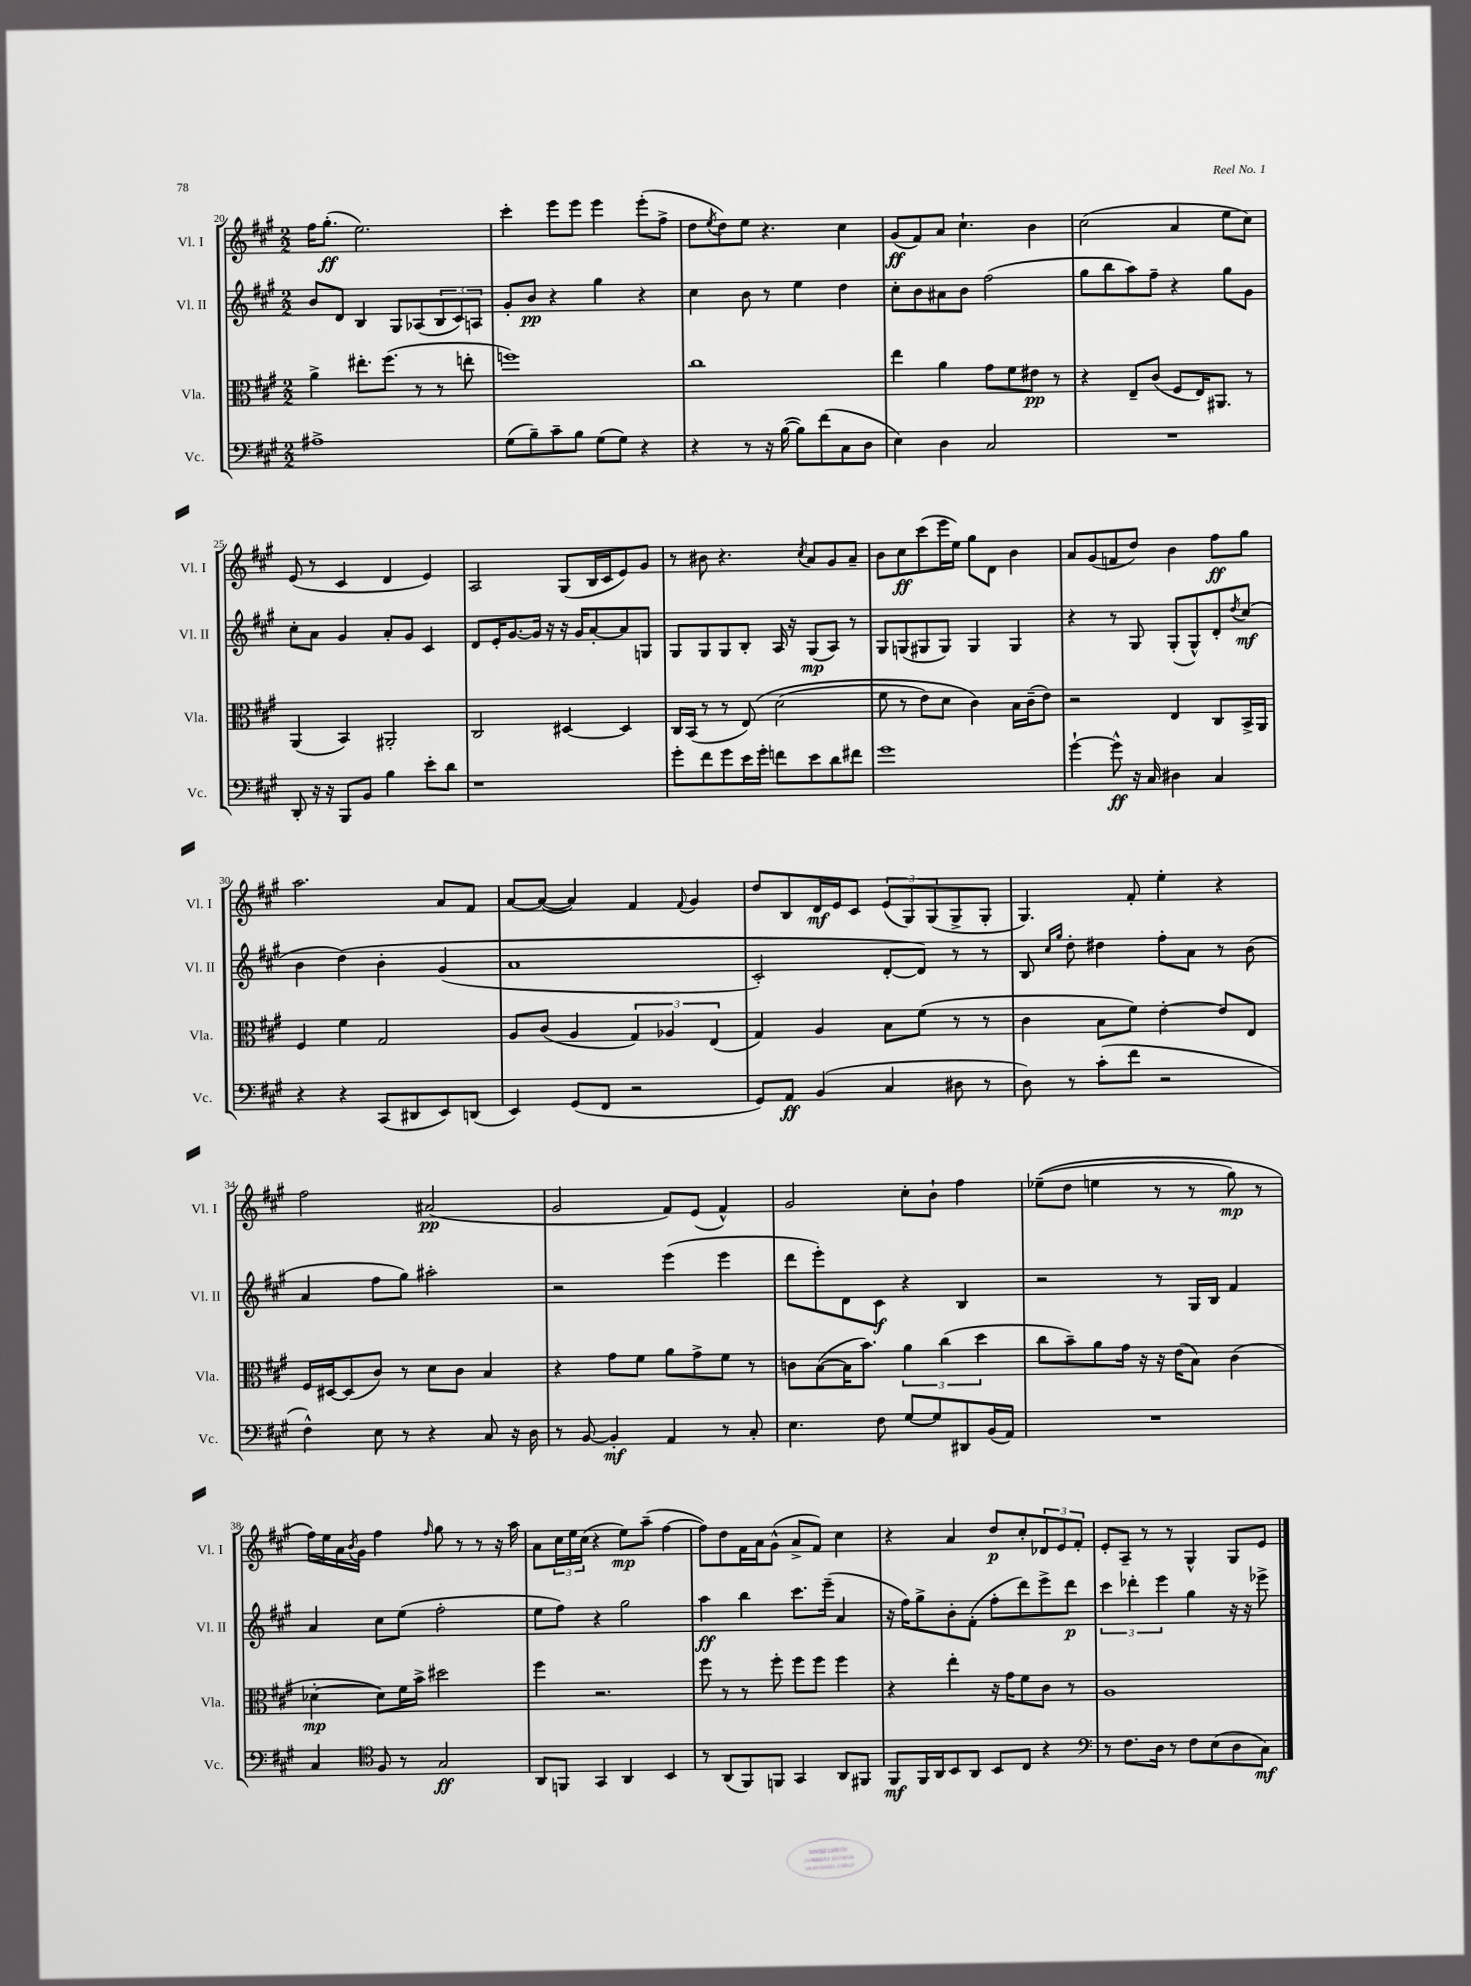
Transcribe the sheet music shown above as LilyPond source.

<<
\new StaffGroup <<
\new Staff = "s0" \with { instrumentName = "Vl. I" shortInstrumentName = "Vl. I" } {
    \clef treble \key a \major \numericTimeSignature \time 2/2
    fis''16 gis''8.-.\ff( e''2.) |
    cis'''4-. e'''8 e'''8 e'''4 e'''8-.( fis''8-> |
    d''8 \acciaccatura { e''8 } d''8) e''8 r4. cis''4 |
    gis'8\ff( fis'8) a'8 cis''4.-! b'4 |
    cis''2( a'4 e''8 cis''8) |
    e'8( r8 cis'4 d'4 e'4) |
    a2 gis8( b16 cis'16 e'8) gis'8 |
    r8 bis'8 r4. \acciaccatura { cis''8 } a'8 gis'8 a'8-- |
    b'8 cis''8\ff cis'''8( e'''16 e''16) gis''8 d'8 b'4 |
    a'8 gis'8( f'8 d''8) b'4 fis''8\ff gis''8 |
    a''2. a'8 fis'8 |
    a'8~ a'8~( a'4) fis'4 \appoggiatura { fis'8 } gis'4 |
    d''8 b8 d'16\mf e'16 cis'8 \tuplet 3/2 { e'8( gis8) gis8( } gis8-> gis8-. |
    gis4.) fis'8-. e''4-. r4 |
    fis''2 ais'2\pp( |
    gis'2 fis'8) e'8( fis'4-^) |
    gis'2 cis''8-. b'8-! fis''4 |
    ees''8--(\( d''8 e''4 r8 r8 gis''8\mp) r8 |
    fis''16\) e''16 a'16 \acciaccatura { b'8 } gis'16 fis''4 \grace { fis''16 } gis''8 r8 r8 r16 a''16 |
    a'8 \tuplet 3/2 { cis''16 e''16 cis''16( } r4 e''8\mp) a''8--( fis''4~ |
    fis''8) d''8 fis'16 a'16 gis'8-^( a'8-> fis'8) cis''4 |
    r4 a'4 d''8\p cis''8-. \tuplet 3/2 { des'8 e'8 fis'8-. } |
    e'8-. a8-- r8 r8 gis4-^ gis8 e'8 \bar "|." |
}
\new Staff = "s1" \with { instrumentName = "Vl. II" shortInstrumentName = "Vl. II" } {
    \clef treble \key a \major \numericTimeSignature \time 2/2
    b'8 d'8 b4 gis8 aes8( \tuplet 3/2 { b8 cis'8) a8 } |
    gis'8-. b'8\pp r4 gis''4 r4 |
    cis''4 b'8 r8 e''4 d''4 |
    cis''8-. b'8 ais'8 b'8 fis''2( |
    gis''8 b''8 a''8) fis''8-- r4 gis''8 gis'8 |
    cis''8-. a'8 gis'4 a'8-. gis'8 cis'4 |
    d'8 e'16-. gis'8.~ gis'16 r16 r16 gis'16 a'8~-. a'8 g8 |
    gis8 gis8 gis8 b8-. a16 r16 gis8\mp( a8) r8 |
    gis8 g8( gis8 gis8) gis4 gis4 |
    r4 r8 gis8 gis8-.( gis8-^) d'8-. \acciaccatura { d''8 } cis''8\mf( |
    b'4 d''4)\( b'4-. gis'4( |
    a'1 |
    cis'2-.) d'8~-. d'8\) r8 r8 |
    b8 \grace { cis''16 gis''16 } d''8-. dis''4 fis''8-. a'8 r8 b'8( |
    a'4 fis''8 gis''8) ais''2-. |
    r2 e'''4( e'''4 |
    d'''8 e'''8-.) d'8 cis'8\f r4 b4 |
    r2 r8 gis16 b16 fis'4 |
    a'4 cis''8 e''8( fis''2-. |
    e''8 fis''8) r4 gis''2 |
    a''4\ff b''4 cis'''8. e'''16--( a'4 |
    r16 fis''16) gis''8-> b'8-. fis'8-.( fis''8-. d'''8) e'''8-> d'''8\p |
    \tuplet 3/2 { cis'''4 des'''4-. e'''4 } gis''4 r16 r16 ees'''8-> \bar "|." |
}
\new Staff = "s2" \with { instrumentName = "Vla." shortInstrumentName = "Vla." } {
    \clef alto \key a \major \numericTimeSignature \time 2/2
    a'4-> eis''8.-. fis''8.( r8 r8 e''8-. |
    f''1) |
    cis''1 |
    e''4 a'4 gis'8 fis'8 eis'8\pp r8 |
    r4 e8-- cis'8( fis8 e16) ais,8. r8 |
    a,4( b,4) ais,2-. |
    cis2 dis4~ dis4 |
    cis16 b,16( r8 r8 e8)\( d'2( |
    fis'8 r8 e'8) d'8 cis'4\) b16 cis'16--( e'8) |
    r2 e4 cis8 b,16-> a,16 |
    fis4 fis'4 gis2 |
    a8 cis'8( a4 \tuplet 3/2 { gis4) aes4 e4( } |
    gis4) a4 b8 fis'8( r8 r8 |
    cis'4 b8 fis'8) e'4~-. e'8 e8 |
    fis16 dis16~ dis8( cis'8) r8 d'8 cis'8 b4 |
    r4 gis'8 fis'8 a'8 gis'8-> fis'8 r8 |
    c'8 b8~( b16 b'8.) \tuplet 3/2 { a'4 cis''4( d''4 } |
    cis''8 b'8--) a'8 gis'16 r16 r16 e'16( b8) cis'4( |
    des'4~-.\mp des'8) fis'16 b'16-> dis''2 |
    fis''4 r2. |
    fis''8 r8 r8 fis''8-. fis''8 fis''8 fis''4 |
    r4 e''4-. r16 gis'16 fis'8 cis'8 r8 |
    a1 \bar "|." |
}
\new Staff = "s3" \with { instrumentName = "Vc." shortInstrumentName = "Vc." } {
    \clef bass \key a \major \numericTimeSignature \time 2/2
    ais1-> |
    gis8( b8--) cis'8-- b8 gis8( gis8) r4 |
    r4 r8 r16 b16~( b8) fis'8( cis8 d8 |
    e4) d4 cis2 |
    R1 |
    d,8-. r16 r16 b,,8 b,8 b4 e'8-. d'8 |
    r1 |
    gis'8-. fis'8 gis'8 e'16 gis'16-. f'8 e'8 d'8 fis'8 |
    gis'1 |
    gis'4~-! gis'8-^\ff r16 cis16 dis4 cis4 |
    r4 r4 cis,8( dis,8 e,8) d,8( |
    e,4) gis,8( fis,8 r2 |
    gis,8) a,8\ff b,4( cis4 dis8 r8 |
    d8) r8 cis'8-.( fis'8 r2 |
    fis4-^) e8 r8 r4 cis8 r16 d16 |
    r8 b,8~ b,4-.\mf a,4 r8 cis8-. |
    e4. fis8 gis8~ gis8 dis,8 b,16( a,16) |
    R1 |
    cis4 \clef tenor fis8 r8 gis2\ff |
    a,8 f,8 gis,4 a,4 b,4 |
    r8 a,8( fis,8) f,8 gis,4 a,8 fis,8 |
    fis,8\mf fis,16 a,16 b,8 a,8 b,8 cis8 r4 |
    \clef bass r8 fis8. d16 r8 fis8 e8( d8 cis8\mf) \bar "|." |
}
>>
>>
\layout { \context { \Score currentBarNumber = #20 } }
